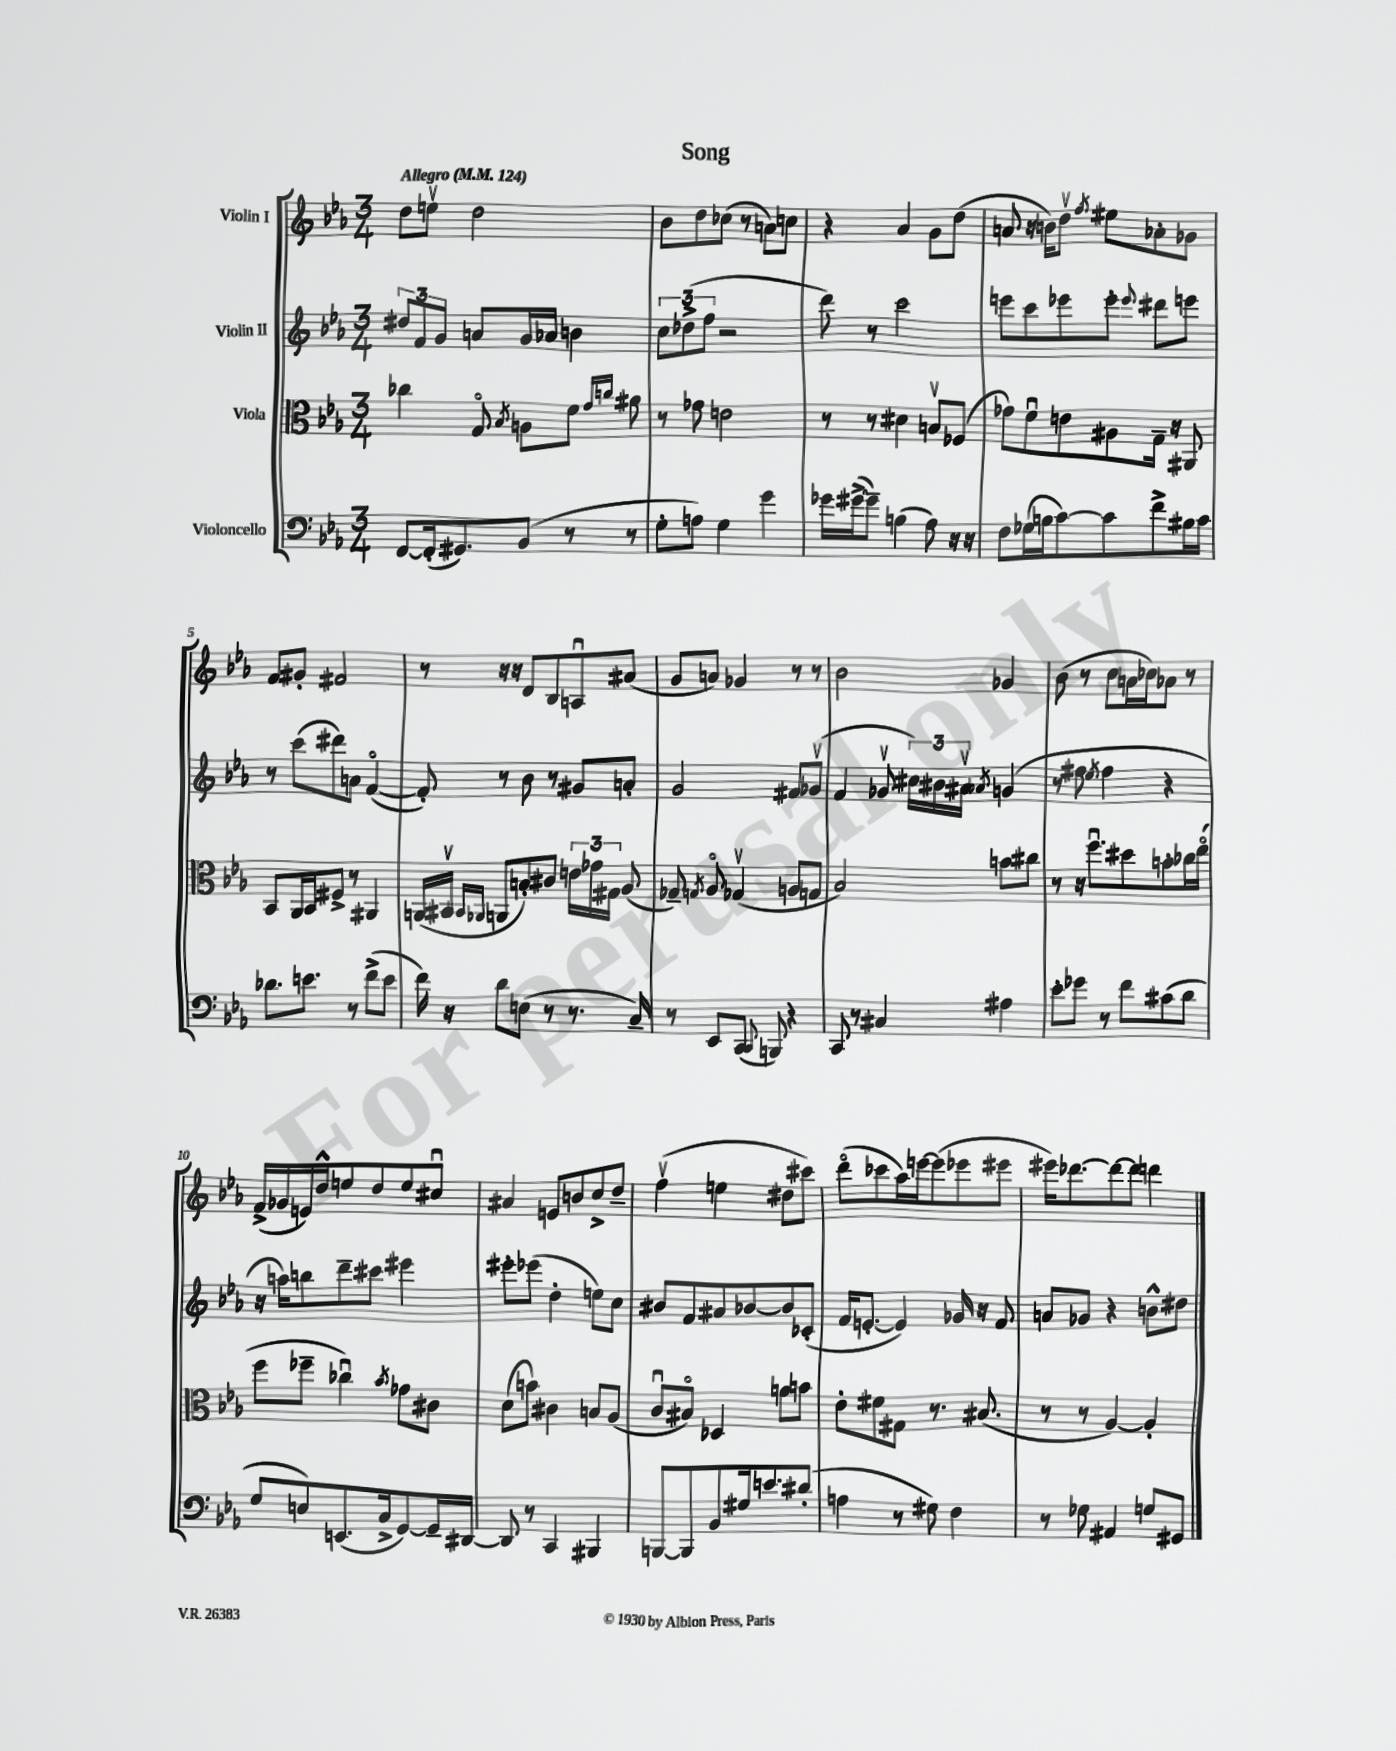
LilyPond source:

\header { title = "Song" }
<<
\new StaffGroup <<
\new Staff = "s0" \with { instrumentName = "Violin I" } {
    \clef treble \key ees \major \numericTimeSignature \time 3/4 \tempo "Allegro" 4 = 124
    \autoBeamOff d''8[ e''8]\upbow d''2 |
    bes'8[ d''8 ces''8]( r8 a'8[) c''8] |
    r4 aes'4 g'8[ d''8]( |
    a'8 r16 b'16[) d''8]\upbow \acciaccatura { f''8 } eis''8[ aes'8-. ges'8] |
    f'8[ gis'8]-. fis'2 |
    r8 r16 r16 d'8[ bes8 a8\downbow ais'8]( |
    g'8[ a'8]) ges'4 r8 r8 |
    bes'2 ges'4 |
    bes'8( r8 c''8[ a'16 ces''16) aes'8] r8 |
    f'16[->( ges'16 e'16) d''16-^ e''8 d''8 e''8 cis''8]\downbow |
    ais'4 e'8[ b'8 c''8-> d''8]-- |
    f''4\upbow( e''4 dis''8[ cis'''8]) |
    d'''8[\flageolet( ces'''8 aes''16) e'''16~ e'''8( ees'''8 eis'''8] |
    eis'''16[) des'''8.~ des'''8~ des'''8] d'''4 \bar "|." |
}
\new Staff = "s1" \with { instrumentName = "Violin II" } {
    \clef treble \key ees \major \numericTimeSignature \time 3/4
    \autoBeamOff \tuplet 3/2 { dis''8[ f'8 g'8] } a'8[ g'16 aes'16] b'4 |
    \tuplet 3/2 { c''8[ des''8->( f''8] } r2 |
    d'''8) r8 c'''2 |
    e'''8[ c'''8 ees'''8 ees'''8]-. \appoggiatura { ees'''8 } dis'''8[ e'''8] |
    r8 c'''8[( dis'''8) a'8] f'4~\flageolet( |
    f'8-.) r8 bes'8 r8 gis'8[ a'8]-. |
    g'2 fis'8[ ges'8]\upbow( |
    f'4 ges'8\upbow \tuplet 3/2 { cis''16[) bis'16 ais'16]\upbow } \acciaccatura { aes'8 } g'4( |
    r8 fis''8 \acciaccatura { ees''8 } fis''4 r4 |
    r16 a''16[) b''8 d'''8-- cis'''8] eis'''4 |
    eis'''8[-. ees'''8]( d''4-. e''8[) c''8] |
    bis'8[ f'8 ais'8 bes'8~ bes'8 ces'8]-.( |
    f'16[ e'8.]~-. e'4) ges'16 r16 f'8 |
    a'8[ ges'8] r4 b'8[-^ dis''8] \bar "|." |
}
\new Staff = "s2" \with { instrumentName = "Viola" } {
    \clef alto \key ees \major \numericTimeSignature \time 3/4
    \autoBeamOff ces''4 g8\flageolet \acciaccatura { bes8 } a8[ f'8] \grace { g'16[ c''16] } ais'8 |
    r8 ges'8 e'2 |
    r8 r8 dis'4 b8[\upbow fes8]( |
    ges'8[) f'8\downbow e'8 ais8 g16]-- r16 ais,8 |
    bes,8[ aes,16 bes,16 fis8]-> r8 ais,4 |
    a,16[( bis,16]\upbow \grace { bes,16[ aes,16] } a,8[ b8-.) cis'8] \tuplet 3/2 { e'16[ ges'16 gis16] } aes8( |
    ges8--) \acciaccatura { g8 } aes8\flageolet ges4\upbow( a8[ g8] |
    bes2) b'8[ cis''8] |
    r8 r16 f''8.[\downbow dis''8 b'8-. ces''16 ees''16]\flageolet( |
    f''8[ fes''8]-- ces''4\downbow) \acciaccatura { bes'8 } ges'8[ cis'8] |
    d'8[( b'8]) cis'4 b8[ aes8]( |
    c'8[\downbow bis8]\flageolet) des4 a'8[ b'8] |
    ees'8[-. fis'8 gis8] r8. bis8.( |
    r8 r8 aes4~) aes4-. \bar "|." |
}
\new Staff = "s3" \with { instrumentName = "Violoncello" } {
    \clef bass \key ees \major \numericTimeSignature \time 3/4
    \autoBeamOff f,8[~ f,16-.( gis,8.) bes,8]( r8 r8 |
    g8[-. a8]) g4 g'4 |
    ges'16[ gis'16~->( gis'8]--) b4( aes8) r16 r16 |
    f8[ ges16( b16 c'8~) c'8 f'8-> bis16 c'16] |
    des'8.[ e'8.] r8 f'8[->( e'8] |
    f'16) r16 d'8[ e8]( r8 r8. c16--) |
    r8 ees,8[ c,8]( \appoggiatura { c,8 } b,,8) r4 |
    c,8 r8 cis4 ais4 |
    ees'8[-. ges'8] r8 f'8[ cis'8( d'8] |
    g8[ e8) e,8.( c16-> g,8~) g,16-- dis,16]~ |
    dis,8 r8 c,4 bis,,4 |
    b,,8[~ b,,8 bes,8 gis16 e'8. dis'8]-.( |
    a4 r8 gis8) f4 |
    r8 ges8 ais,4 g8[ gis,8] \bar "|." |
}
>>
>>
